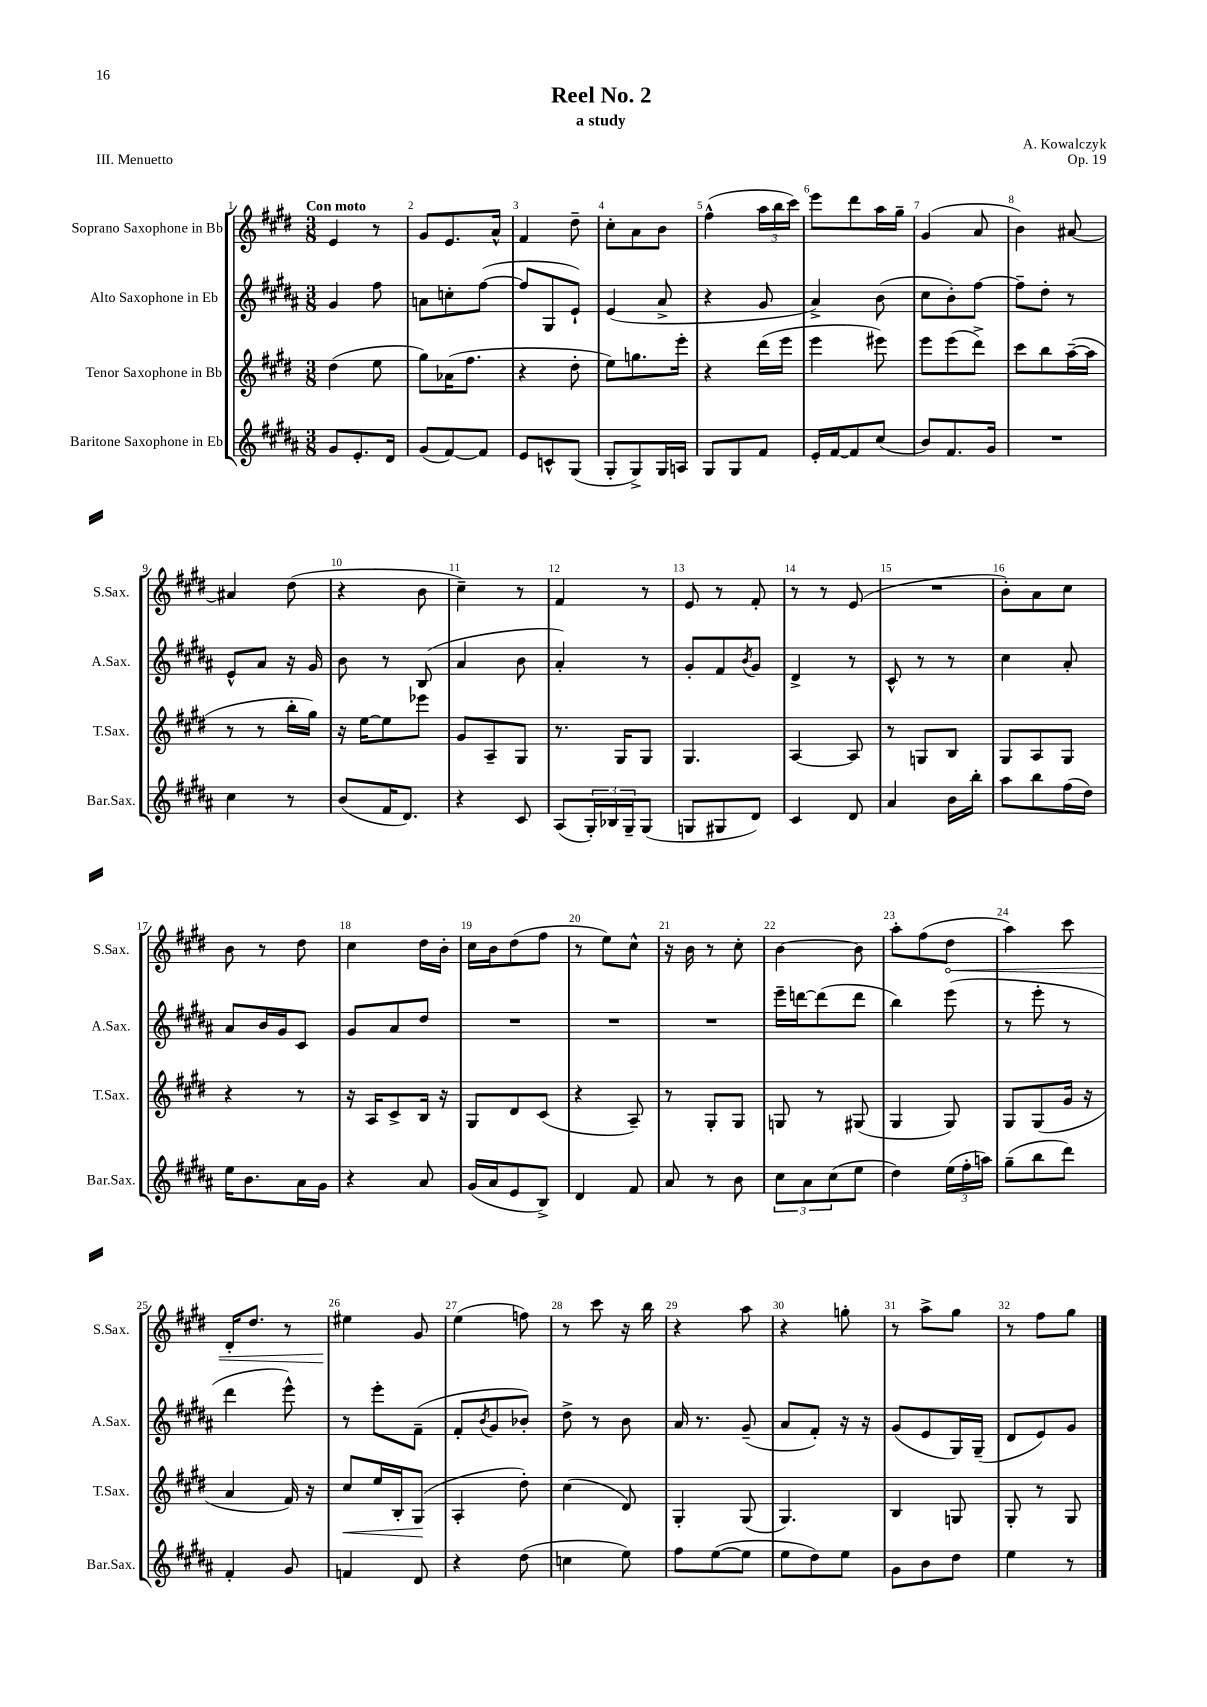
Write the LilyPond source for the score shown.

\header { title = "Reel No. 2" composer = "A. Kowalczyk" subtitle = "a study" opus = "Op. 19" piece = "III. Menuetto" }
<<
\new StaffGroup <<
\new Staff = "s0" \with { instrumentName = "Soprano Saxophone in Bb" shortInstrumentName = "S.Sax." } {
    \clef treble \key e \major \numericTimeSignature \time 3/8 \tempo "Con moto"
    e'4 r8 |
    gis'8 e'8. a'16-^ |
    fis'4 dis''8-- |
    cis''8-. a'8 b'8 |
    fis''4-^( \tuplet 3/2 { a''16 b''16 cis'''16) } |
    e'''8 dis'''8 a''16 gis''16-- |
    gis'4( a'8 |
    b'4) ais'8~ |
    ais'4 dis''8( |
    r4 b'8 |
    cis''4--) r8 |
    fis'4 r8 |
    e'8 r8 fis'8-. |
    r8 r8 e'8( |
    R4. |
    b'8-.) a'8 cis''8 |
    b'8 r8 dis''8 |
    cis''4 dis''16 b'16-. |
    cis''16 b'16 dis''8( fis''8 |
    r8 e''8) cis''8-^ |
    r16 b'16 r8 cis''8-. |
    b'4~ b'8 |
    a''8-. fis''8( \once \override Hairpin.circled-tip = ##t dis''8\< |
    a''4) cis'''8 |
    dis'16-. dis''8. r8 |
    eis''4\! gis'8 |
    e''4( f''8) |
    r8 cis'''8 r16 b''16 |
    r4 a''8 |
    r4 g''8-. |
    r8 a''8-> gis''8 |
    r8 fis''8 gis''8 \bar "|." |
}
\new Staff = "s1" \with { instrumentName = "Alto Saxophone in Eb" shortInstrumentName = "A.Sax." } {
    \clef treble \key b \major \numericTimeSignature \time 3/8
    gis'4 fis''8 |
    a'8 c''8-. fis''8~( |
    fis''8 gis8 e'8-!) |
    e'4( ais'8-> |
    r4 gis'8 |
    ais'4->) b'8( |
    cis''8 b'8-.) fis''8~ |
    fis''8-- dis''8-. r8 |
    e'8-^ ais'8 r16 gis'16 |
    b'8 r8 b8( |
    ais'4 b'8 |
    ais'4-.) r8 |
    gis'8-. fis'8 \acciaccatura { b'8 } gis'8 |
    dis'4-> r8 |
    cis'8-^ r8 r8 |
    cis''4 ais'8-. |
    ais'8 b'16 gis'16 cis'8 |
    gis'8 ais'8 dis''8 |
    R4. |
    R4. |
    R4. |
    e'''16-- d'''16~ d'''8( d'''8 |
    b''4) e'''8( |
    r8 e'''8-. r8 |
    dis'''4 e'''8-^) |
    r8 e'''8-. fis'8--( |
    fis'8-. \acciaccatura { b'8 } gis'8 bes'8-.) |
    dis''8-> r8 b'8 |
    ais'16 r8. gis'8--( |
    ais'8 fis'8-.) r16 r16 |
    gis'8( e'8 gis16) gis16--( |
    dis'8 e'8) gis'8 \bar "|." |
}
\new Staff = "s2" \with { instrumentName = "Tenor Saxophone in Bb" shortInstrumentName = "T.Sax." } {
    \clef treble \key e \major \numericTimeSignature \time 3/8
    dis''4( e''8 |
    gis''8) aes'16( fis''8. |
    r4 dis''8-. |
    e''8) g''8. e'''16-. |
    r4 dis'''16( e'''16 |
    e'''4 eis'''8) |
    e'''8 e'''8( dis'''8->) |
    cis'''8 b''8 a''16~--( a''16 |
    r8 r8 b''16-. gis''16) |
    r16 e''16~ e''8 ees'''8 |
    gis'8 a8-- gis8 |
    r8. gis16 gis8 |
    gis4. |
    a4~ a8 |
    r8 g8 b8 |
    gis8 a8 gis8 |
    r4 r8 |
    r16 a16 cis'8-> b16 r16 |
    gis8 dis'8 cis'8( |
    r4 a8--) |
    r8 gis8-. gis8 |
    g8 r8 gis8( |
    gis4 gis8) |
    gis8 gis8( gis'16 r16 |
    a'4 fis'16) r16 |
    cis''8\< e''16 b16-. gis8\!( |
    a4-. dis''8-.) |
    cis''4( dis'8) |
    gis4-. gis8( |
    gis4.) |
    b4 g8 |
    gis8-. r8 gis8 \bar "|." |
}
\new Staff = "s3" \with { instrumentName = "Baritone Saxophone in Eb" shortInstrumentName = "Bar.Sax." } {
    \clef treble \key b \major \numericTimeSignature \time 3/8
    gis'8 e'8.-. dis'16 |
    gis'8( fis'8~) fis'8 |
    e'8 c'8-^ gis8( |
    gis8-. gis8->) gis16 a16 |
    gis8 gis8 fis'8 |
    e'16-. fis'16~ fis'8 cis''8( |
    b'8) fis'8. gis'16 |
    R4. |
    cis''4 r8 |
    b'8( fis'16 dis'8.) |
    r4 cis'8 |
    ais8( \tuplet 3/2 { gis16-.) bes16 gis16-- } gis8( |
    g8 gis8 dis'8) |
    cis'4 dis'8 |
    ais'4 b'16 b''16-. |
    ais''8 b''8 fis''16( dis''16) |
    e''16 b'8. ais'16 gis'16 |
    r4 ais'8 |
    gis'16( ais'16 e'8 b8->) |
    dis'4 fis'8 |
    ais'8 r8 b'8 |
    \tuplet 3/2 { cis''8 ais'8 cis''8( } e''8 |
    dis''4) \tuplet 3/2 { e''16( fis''16-. a''16) } |
    gis''8--( b''8 dis'''8) |
    fis'4-. gis'8 |
    f'4 dis'8 |
    r4 dis''8( |
    c''4 e''8) |
    fis''8 e''8~( e''8 |
    e''8 dis''8) e''8 |
    gis'8 b'8 dis''8 |
    e''4 r8 \bar "|." |
}
>>
>>
\layout { \context { \Score \override BarNumber.break-visibility = ##(#f #t #t) barNumberVisibility = #all-bar-numbers-visible } }
